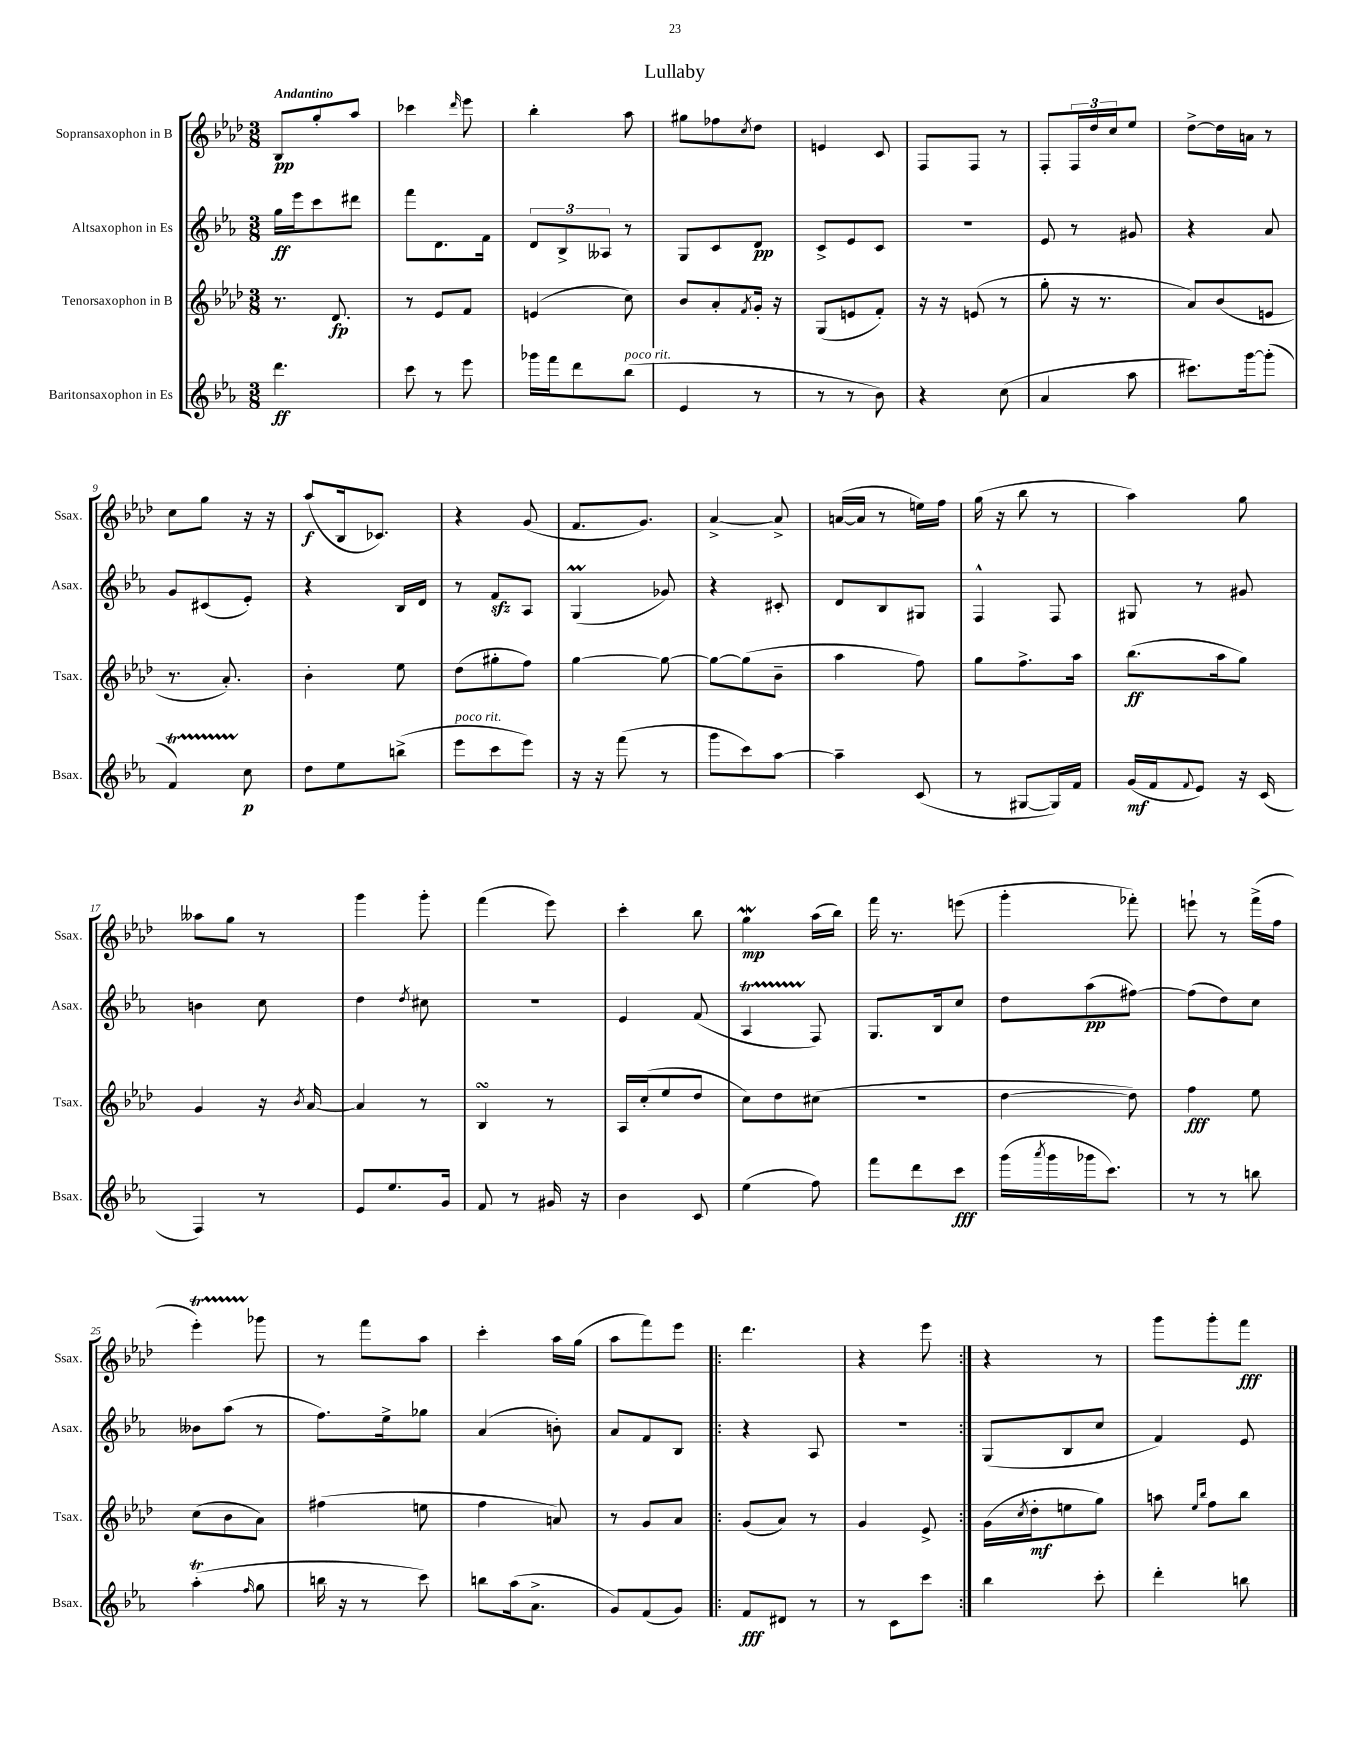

**kern	**dynam	**kern	**dynam	**kern	**dynam	**kern	**dynam
*part4	*part4	*part3	*part3	*part2	*part2	*part1	*part1
*staff4	*staff4	*staff3	*staff3	*staff2	*staff2	*staff1	*staff1
*I"Baritonsaxophon in Es	*	*I"Tenorsaxophon in B	*	*I"Altsaxophon in Es	*	*I"Sopransaxophon in B	*
*I'Bsax.	*	*I'Tsax.	*	*I'Asax.	*	*I'Ssax.	*
*clefG2	*	*clefG2	*	*clefG2	*	*clefG2	*
*k[b-e-a-]	*	*k[b-e-a-d-]	*	*k[b-e-a-]	*	*k[b-e-a-d-]	*
*M3/8	*	*M3/8	*	*M3/8	*	*M3/8	*
=1	=1	=1	=1	=1	=1	=1	=1
!	!	!	!	!	!	!LO:TX:a:B:t=Andantino	!
4.ddd\	ff	8.r	.	16gg\LL	ff	8B-/L	pp
.	.	.	.	16eee-\J	.	.	.
.	.	.	.	8ccc\	.	8gg'/	.
.	.	8.d-/	fp	.	.	.	.
.	.	.	.	8ddd#X\J	.	8aa-/J	.
=2	=2	=2	=2	=2	=2	=2	=2
8ccc\	.	8r	.	8fff\L	.	4ccc-X\	.
8r	.	8e-/L	.	8.d\	.	.	.
.	.	.	.	.	.	16qqddd-/	.
8eee-\	.	8f/J	.	.	.	8eee-\	.
.	.	.	.	16f\Jk	.	.	.
=3	=3	=3	=3	=3	=3	=3	=3
16ggg-X\LL	.	(4en/	.	12d/L	.	4bb-'\	.
16fff\J	.	.	.	.	.	.	.
.	.	.	.	12B-^/	.	.	.
8ddd\	.	.	.	.	.	.	.
.	.	.	.	12A--X/J	.	.	.
!LO:TX:a:i:t=poco rit.	!	!	!	!	!	!	!
(8bb-\J	.	8cc\)	.	8r	.	8aa-\	.
=4	=4	=4	=4	=4	=4	=4	=4
4e-/	.	8b-/L	.	8G/L	.	8gg#X\L	.
.	.	8a-'/	.	8c/	.	8ff-X\	.
.	.	8qf/	.	.	.	8qcc/	.
8r	.	16g'/Jk	.	8d/J	pp	8dd-\J	.
.	.	16r	.	.	.	.	.
=5	=5	=5	=5	=5	=5	=5	=5
8r	.	(8G/L	.	8c^/L	.	4en/	.
8r	.	8en/	.	8e-/	.	.	.
8b-\)	.	8f'/J)	.	8c/J	.	8c/	.
=6	=6	=6	=6	=6	=6	=6	=6
4r	.	16r	.	4.r	.	8F/L	.
.	.	16r	.	.	.	.	.
.	.	(8en/	.	.	.	8F/J	.
(8cc\	.	8r	.	.	.	8r	.
=7	=7	=7	=7	=7	=7	=7	=7
4a-/	.	8gg'\	.	8e-/	.	8F'/L	.
.	.	16r	.	8r	.	24F/L	.
.	.	.	.	.	.	24dd-/	.
.	.	8.r	.	.	.	.	.
.	.	.	.	.	.	24cc/J	.
8aa-\	.	.	.	8g#X/	.	8ee-/J	.
=8	=8	=8	=8	=8	=8	=8	=8
8.ccc#X\L)	.	8a-/L)	.	4r	.	[8dd-^\L	.
.	.	(8b-/	.	.	.	16dd-\L]	.
[16ggg\k	.	.	.	.	.	16an\JJ	.
(8ggg'\J]	.	8en/J	.	8a-/	.	8r	.
!!LO:LB:g=z
=9	=9	=9	=9	=9	=9	=9	=9
4fT/)	.	8.r	.	8g/L	.	8cc\L	.
.	.	.	.	(8c#X/	.	8gg\J	.
.	.	8.a-'/)	.	.	.	.	.
8cc\	p	.	.	8e-'/J)	.	16r	.
.	.	.	.	.	.	16r	.
=10	=10	=10	=10	=10	=10	=10	=10
8dd\L	.	4b-'\	.	4r	.	(8aa-/L	f
8ee-\	.	.	.	.	.	16B-/k	.
.	.	.	.	.	.	8.c-X/J)	.
(8bbn^\J	.	8ee-\	.	16B-/LL	.	.	.
.	.	.	.	16d/JJ	.	.	.
=11	=11	=11	=11	=11	=11	=11	=11
!LO:TX:a:i:t=poco rit.	!	!	!	!	!	!	!
8eee-\L	.	(8dd-\L	.	8r	.	4r	.
8ccc\	.	8gg#X'\	.	8fzz/L	.	.	.
8eee-\J)	.	8ff\J)	.	8A-/J	.	(8g/	.
=12	=12	=12	=12	=12	=12	=12	=12
16r	.	[4gg\	.	(4Gm/	.	8.f/L	.
16r	.	.	.	.	.	.	.
(8fff\	.	.	.	.	.	.	.
.	.	.	.	.	.	8.g/J)	.
8r	.	8gg\_	.	8g-X/)	.	.	.
=13	=13	=13	=13	=13	=13	=13	=13
8ggg\L	.	8gg\L_	.	4r	.	[4a-^/	.
8ccc\)	.	(8gg\]	.	.	.	.	.
[8aa-\J	.	8b-~\J	.	8c#X'/	.	8a-^/]	.
=14	=14	=14	=14	=14	=14	=14	=14
4aa-~\]	.	4aa-\	.	8d/L	.	([16an/LL	.
.	.	.	.	.	.	16a/JJ]	.
.	.	.	.	8B-/	.	8r	.
(8c/	.	8ff\)	.	8G#X/J	.	16een\LL)	.
.	.	.	.	.	.	16ff\JJ	.
=15	=15	=15	=15	=15	=15	=15	=15
8r	.	8gg\L	.	4F^^/	.	(16gg\	.
.	.	.	.	.	.	16r	.
[8G#X/L	.	8.ff^\	.	.	.	8bb-\	.
16G#/L])	.	.	.	8F/	.	8r	.
16f/JJ	.	16aa-\Jk	.	.	.	.	.
=16	=16	=16	=16	=16	=16	=16	=16
(16g/LL	mf	(8.bb-\L	ff	8G#X/	.	4aa-\)	.
16f/J	.	.	.	.	.	.	.
8qqf/	.	.	.	.	.	.	.
8e-/J)	.	.	.	8r	.	.	.
.	.	16aa-\k	.	.	.	.	.
16r	.	8gg\J)	.	8g#X/	.	8gg\	.
(16c/	.	.	.	.	.	.	.
!!LO:LB:g=z
=17	=17	=17	=17	=17	=17	=17	=17
4F/)	.	4g/	.	4bn\	.	8aa--X\L	.
.	.	.	.	.	.	8gg\J	.
8r	.	16r	.	8cc\	.	8r	.
.	.	8qb-/	.	.	.	.	.
.	.	[16a-/	.	.	.	.	.
=18	=18	=18	=18	=18	=18	=18	=18
8e-/L	.	4a-/]	.	4dd\	.	4ggg\	.
8.ee-/	.	.	.	.	.	.	.
.	.	.	.	8qdd/	.	.	.
.	.	8r	.	8cc#X\	.	8ggg'\	.
16g/Jk	.	.	.	.	.	.	.
=19	=19	=19	=19	=19	=19	=19	=19
8f/	.	4B-sSSS/	.	4.r	.	(4fff\	.
8r	.	.	.	.	.	.	.
16g#X/	.	8r	.	.	.	8eee-\)	.
16r	.	.	.	.	.	.	.
=20	=20	=20	=20	=20	=20	=20	=20
4b-\	.	16A-/LL	.	4e-/	.	4ccc'\	.
.	.	(16cc'/J	.	.	.	.	.
.	.	8ee-/	.	.	.	.	.
8c/	.	8dd-/J	.	(8f/	.	8bb-\	.
=21	=21	=21	=21	=21	=21	=21	=21
(4ee-\	.	8cc\L)	.	4A-T/	.	4ggW\	mp
.	.	8dd-\	.	.	.	.	.
8ff\)	.	(8cc#X\J	.	8F/)	.	(16aa-\LL	.
.	.	.	.	.	.	16bb-\JJ)	.
=22	=22	=22	=22	=22	=22	=22	=22
8fff\L	.	4.r	.	8.G/L	.	16fff\	.
.	.	.	.	.	.	8.r	.
8ddd\	.	.	.	.	.	.	.
.	.	.	.	16B-/k	.	.	.
8ccc\J	fff	.	.	8cc/J	.	(8eeen\	.
=23	=23	=23	=23	=23	=23	=23	=23
(16ggg\LL	.	[4dd-\	.	8dd\L	.	4ggg'\	.
8qaaa-/	.	.	.	.	.	.	.
16ggg\	.	.	.	.	.	.	.
16ggg-X\J	.	.	.	(8aa-\	pp	.	.
8.ccc\J)	.	.	.	.	.	.	.
.	.	8dd-\])	.	[8ff#X\J)	.	8fff-X'\)	.
=24	=24	=24	=24	=24	=24	=24	=24
8r	.	4ff\	fff	(8ff#\L]	.	8eeen`\	.
8r	.	.	.	8dd\)	.	8r	.
8bbn\	.	8ee-\	.	8cc\J	.	(16fff^\LL	.
.	.	.	.	.	.	16ff\JJ	.
!!LO:LB:g=z
=25	=25	=25	=25	=25	=25	=25	=25
(4aa-T'\	.	(8cc\L	.	8b--X\L	.	4eee-T'\)	.
.	.	8b-\	.	(8aa-\J	.	.	.
16qqff/	.	.	.	.	.	.	.
8gg\	.	8a-\J)	.	8r	.	8ggg-X\	.
=26	=26	=26	=26	=26	=26	=26	=26
16bbn\	.	(4ff#X\	.	8.ff\L)	.	8r	.
16r	.	.	.	.	.	.	.
8r	.	.	.	.	.	8fff\L	.
.	.	.	.	16ee-^\k	.	.	.
8ccc\)	.	8een\	.	8gg-X\J	.	8aa-\J	.
=27	=27	=27	=27	=27	=27	=27	=27
8bbn\L	.	4ff\	.	(4a-/	.	4ccc'\	.
(16aa-\k	.	.	.	.	.	.	.
8.a-^\J	.	.	.	.	.	.	.
.	.	8an/)	.	8bn'\)	.	16aa-\LL	.
.	.	.	.	.	.	(16gg\JJ	.
=28	=28	=28	=28	=28	=28	=28	=28
8g/L)	.	8r	.	8a-/L	.	8aa-\L	.
(8f/	.	8g/L	.	8f/	.	8fff\)	.
8g/J)	.	8a-/J	.	8B-/J	.	8eee-\J	.
=29!|:	=29!|:	=29!|:	=29!|:	=29!|:	=29!|:	=29!|:	=29!|:
8f/L	fff	(8g/L	.	4r	.	4.ddd-\	.
8d#X/J	.	8a-/J)	.	.	.	.	.
8r	.	8r	.	8A-/	.	.	.
=30	=30	=30	=30	=30	=30	=30	=30
8r	.	4g/	.	4.r	.	4r	.
8c\L	.	.	.	.	.	.	.
8ccc\J	.	8e-^/	.	.	.	8eee-\	.
=31:|!	=31:|!	=31:|!	=31:|!	=31:|!	=31:|!	=31:|!	=31:|!
4bb-\	.	(16g\LL	.	(8G/L	.	4r	.
.	.	8qcc/	.	.	.	.	.
.	.	16dd-'\J	mf	.	.	.	.
.	.	8een\	.	8B-/	.	.	.
8ccc'\	.	8gg\J)	.	8cc/J	.	8r	.
=32	=32	=32	=32	=32	=32	=32	=32
4ddd'\	.	8aan\	.	4f/)	.	8ggg\L	.
.	.	16qqee-/LL	.	.	.	.	.
.	.	16qqbb-/JJ	.	.	.	.	.
.	.	8ff\L	.	.	.	8ggg'\	.
8bbn\	.	8bb-\J	.	8e-/	.	8fff\J	fff
==	==	==	==	==	==	==	==
*-	*-	*-	*-	*-	*-	*-	*-
